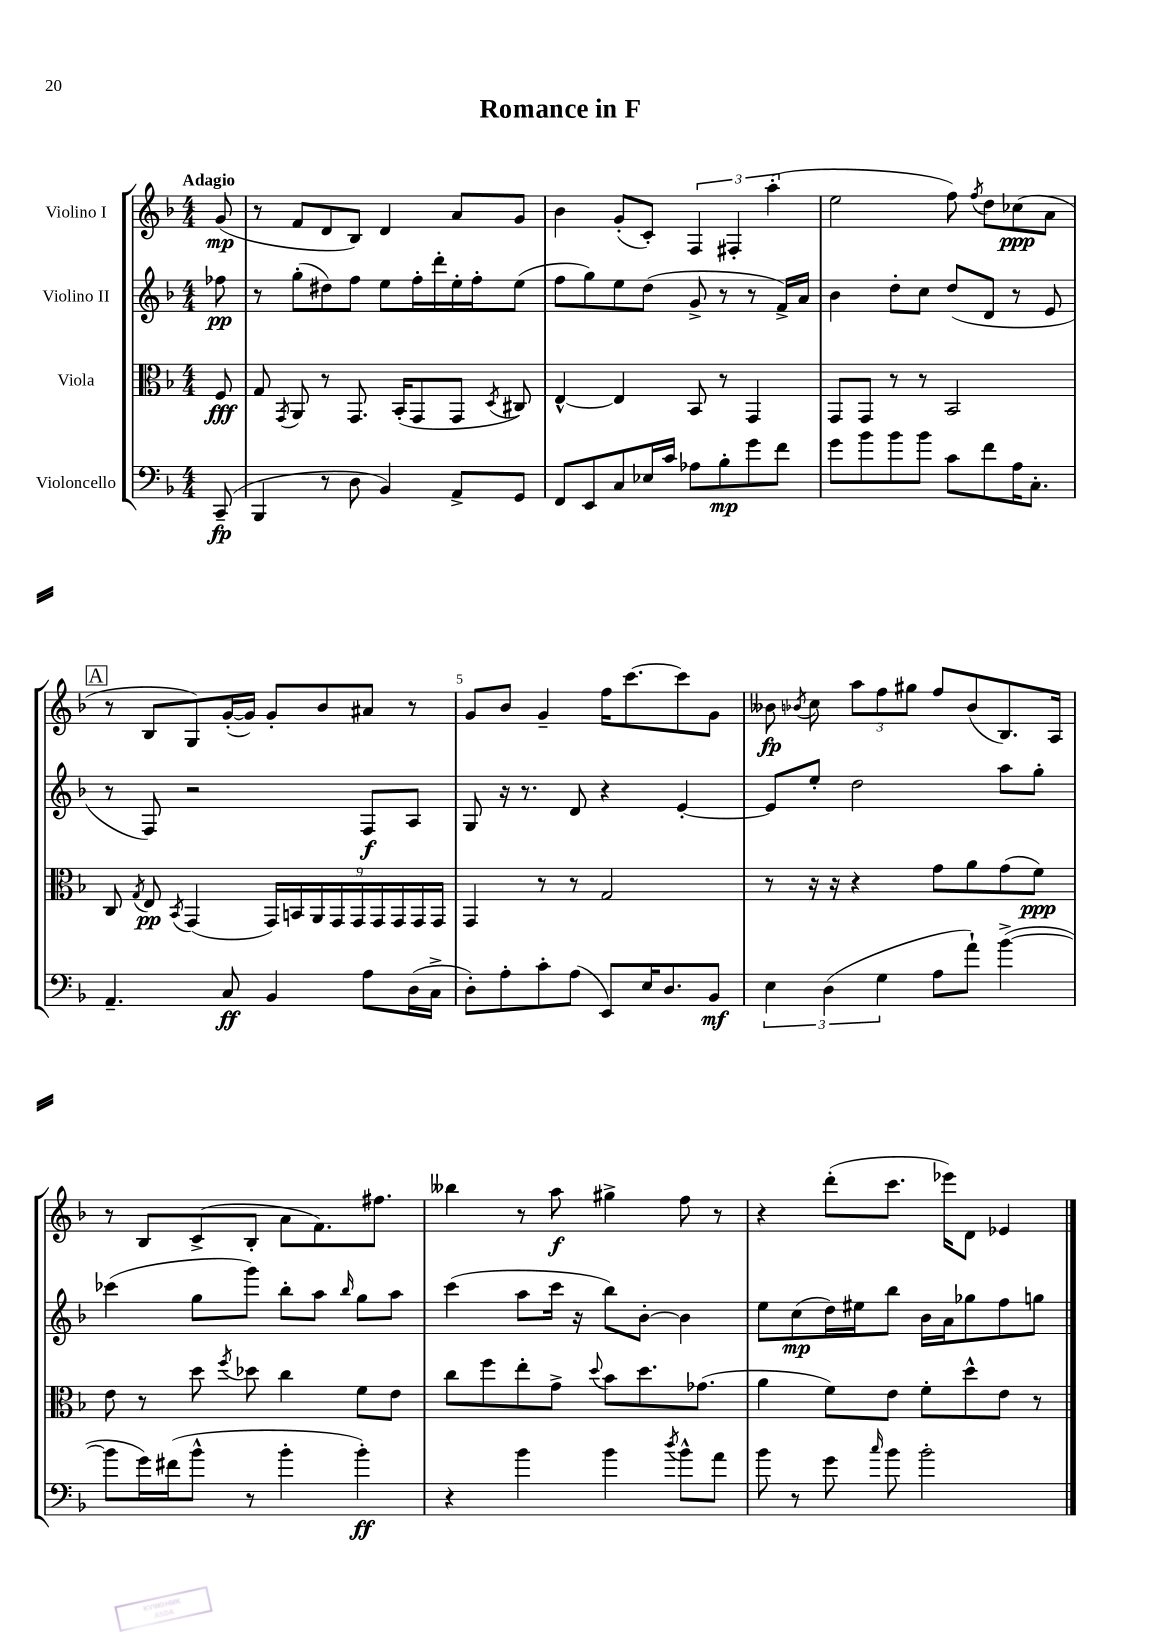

**kern	**kern	**kern	**kern
*staff4	*staff3	*staff2	*staff1
*clefF4	*clefC3	*clefG2	*clefG2
*k[b-]	*k[b-]	*k[b-]	*k[b-]
*M4/4	*M4/4	*M4/4	*M4/4
(8CC~	8F	8ff-	(8g
=	=	=	=
4BBB-	8G	8r	8r
.	8qGG	.	.
.	8AA	(8gg'	8f
8r	8r	8dd#)	8d
8D	8.GG	8ff	8B-)
4BB-)	.	8ee	4d
.	(16BB-'	.	.
.	8GG	16ff'	.
.	.	16ddd'	.
8AA^	8GG	16ee'	8a
.	.	16ff'	.
.	8qD	.	.
8GG	8C#)	(8ee	8g
=	=	=	=
8FF	[4E^^	8ff	4b-
8EE	.	8gg)	.
8C	4E]	8ee	(8g'
16E-	.	(8dd	8c')
16c	.	.	.
8A-	8BB-	8g^	6F
8B-'	8r	8r	.
.	.	.	6F#'
8g	4GG	8r	.
.	.	.	(6aa'
8f	.	16f^)	.
.	.	16a	.
=	=	=	=
8g	8GG	4b-	2ee
8b-	8GG	.	.
8b-	8r	8dd'	.
8b-	8r	8cc	.
8c	2BB-	(8dd	8ff)
.	.	.	8qff
8f	.	8d	8dd
16A	.	8r	(8cc-
8.C'	.	.	.
.	.	8e	8a
=	=	=	=
4.AA~	8C	8r	8r
.	8qG	.	.
.	8E	8F)	8B-
.	8qBB-	.	.
.	(4GG	2r	8G)
8C	.	.	([16g'
.	.	.	16g])
4BB-	18GG)	.	8g'
.	18BB	.	.
.	18AA	.	.
.	.	.	8b-
.	18GG	.	.
.	18GG	.	.
8A	.	8F	8a#
.	18GG	.	.
.	18GG	.	.
(16D	.	8A	8r
.	18GG	.	.
16C^	.	.	.
.	18GG	.	.
=	=	=	=
8D')	4GG	8G	8g
8A'	.	16r	8b-
.	.	8.r	.
8c'	8r	.	4g~
(8A	8r	8d	.
8EE)	2G	4r	16ff
.	.	.	[8.ccc
16E	.	.	.
8.D	.	.	.
.	.	[4e'	8ccc]
8BB-	.	.	8g
=	=	=	=
6E	8r	8e]	8b--
.	.	.	8qb-
.	16r	8ee'	8cc
(6D	.	.	.
.	16r	.	.
.	4r	2dd	12aa
6G	.	.	12ff
.	.	.	12gg#
8A	8g	.	8ff
8a`)	8a	.	(8b-
([4b-^	(8g	8aa	8.B-)
.	8f)	8gg'	.
.	.	.	16A
=	=	=	=
8b-]	8e	(4ccc-	8r
16g)	8r	.	8B-
(16f#	.	.	.
8b-^^	8dd	8gg	(8c^
.	8qff	.	.
8r	8dd-	8ggg)	8B-'
4b-'	4cc	8bb-'	8a
.	.	8aa	8.f)
.	.	16qqbb-	.
4b-')	8f	8gg	.
.	.	.	8.ff#
.	8e	8aa	.
=	=	=	=
4r	8cc	(4ccc	4bb--
.	8ff	.	.
4b-	8ee'	8aa	8r
.	8g^	16ccc	8aa
.	.	16r	.
.	8qqdd	.	.
4b-	8b-	8bb-)	4gg#^
.	8.dd	[8b-'	.
8qdd	.	.	.
8b-^^	.	4b-]	8ff
.	(8.g-	.	.
8a	.	.	8r
=	=	=	=
8b-	4a	8ee	4r
8r	.	(8cc	.
8g	8f)	16dd)	(8ddd'
.	.	16ee#	.
16qqcc	.	.	.
8b-	8e	8bb-	8.ccc
2b-'	8f'	16b-	.
.	.	16a	16eee-)
.	8dd^^	8gg-	8d
.	8e	8ff	4e-
.	8r	8gg	.
==	==	==	==
*-	*-	*-	*-
